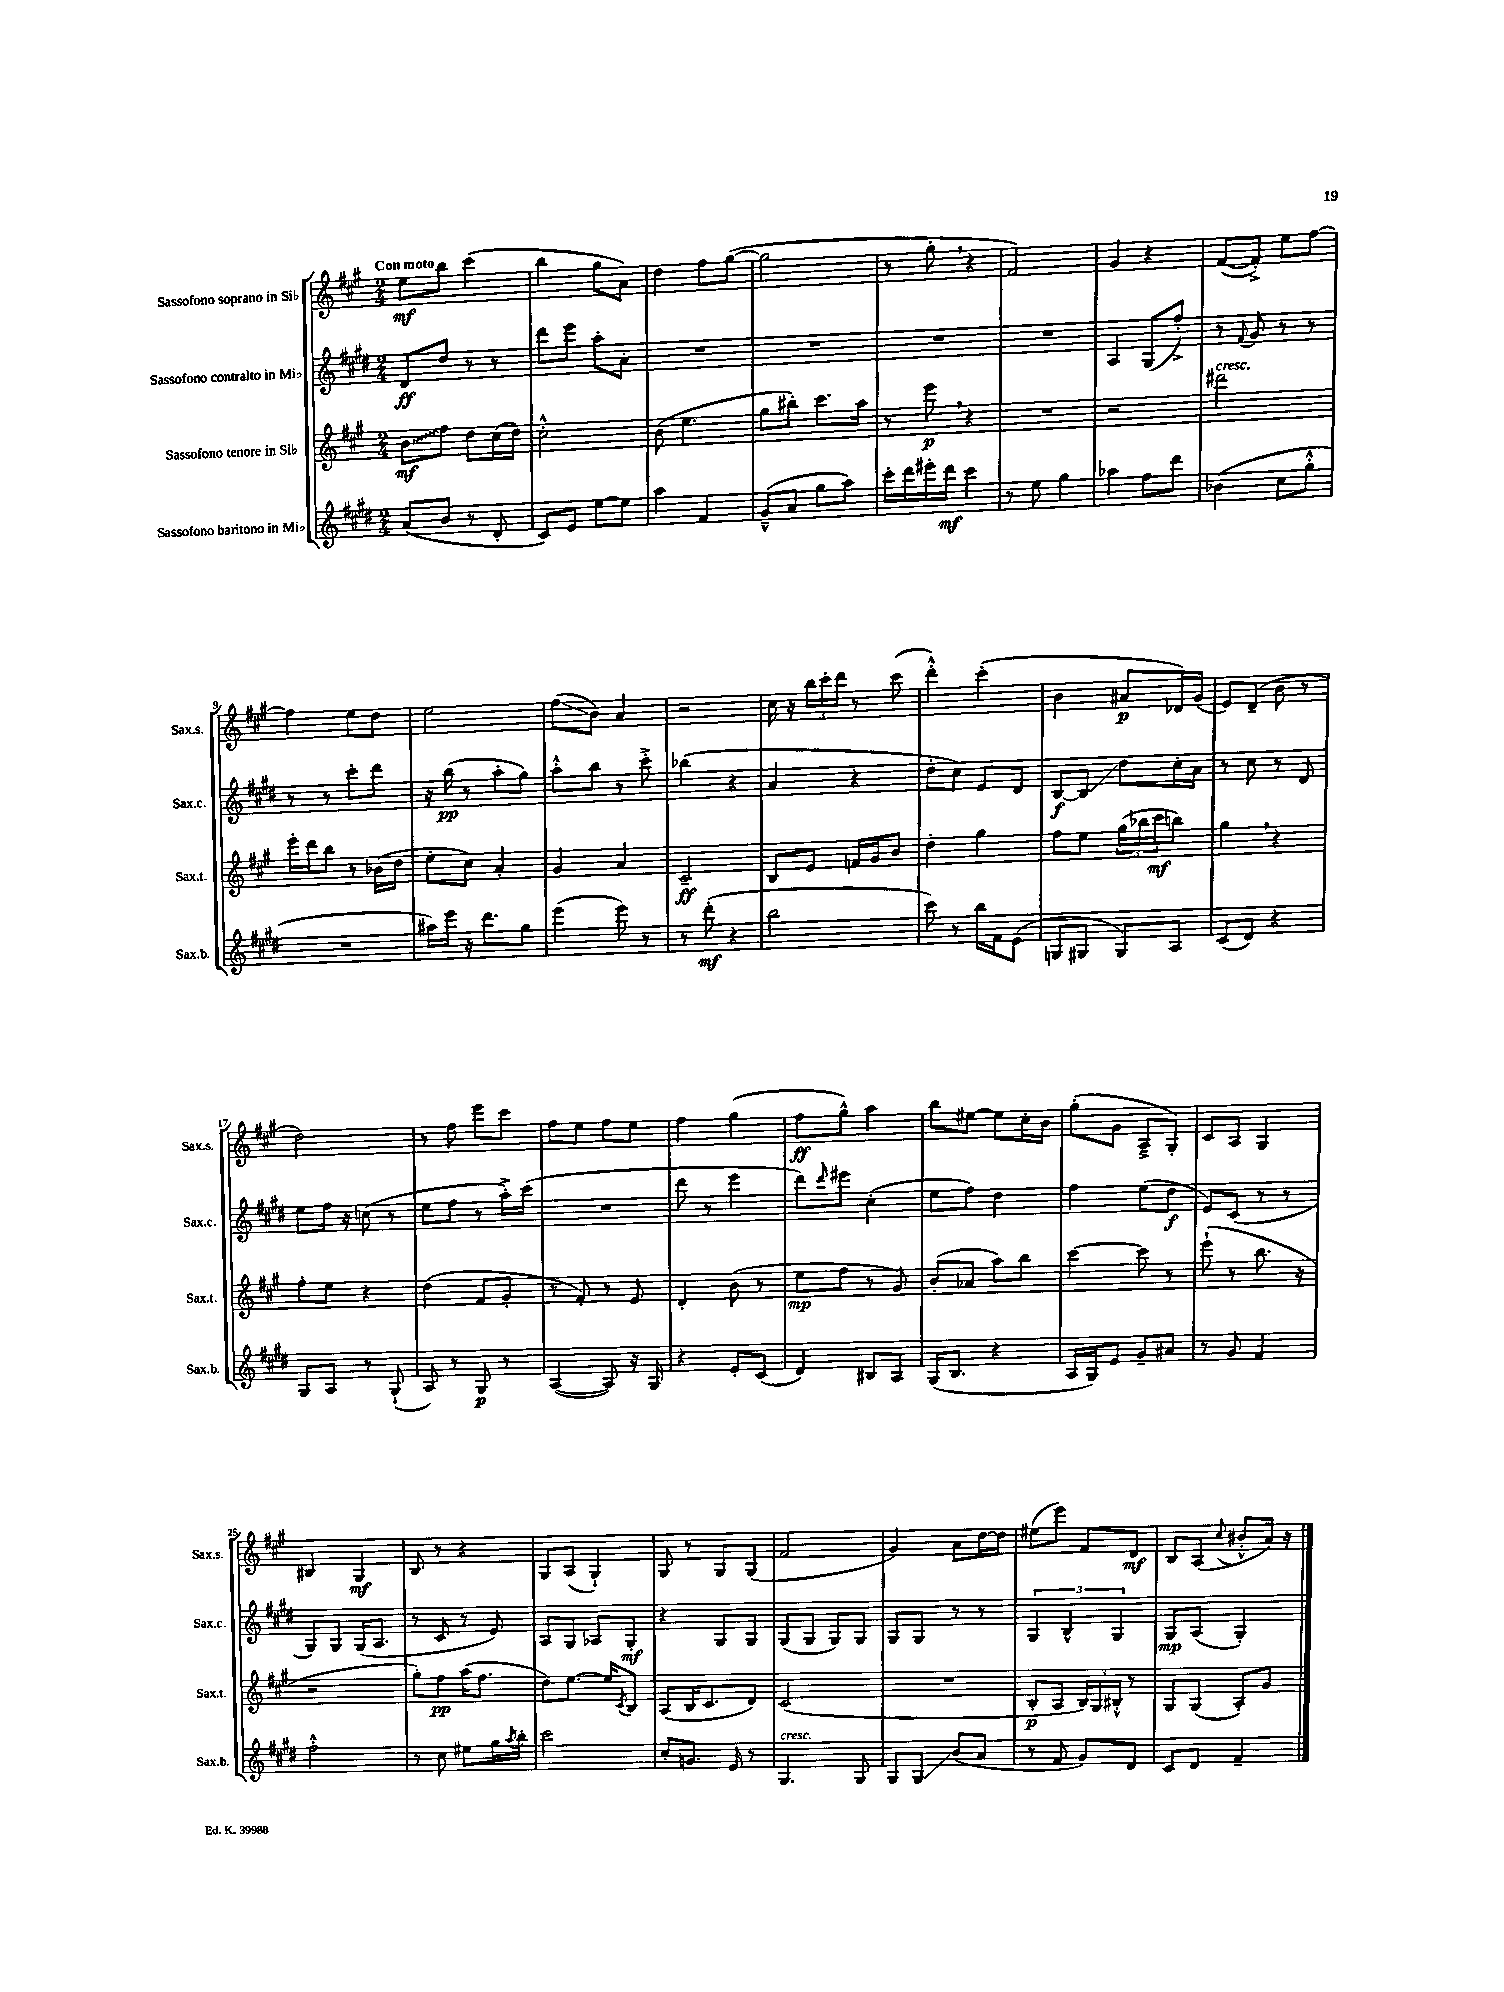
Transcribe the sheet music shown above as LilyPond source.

<<
\new StaffGroup <<
\new Staff = "s0" \with { instrumentName = "Sassofono soprano in Sib" shortInstrumentName = "Sax.s." } {
    \clef treble \key a \major \numericTimeSignature \time 2/4 \tempo "Con moto"
    e''8\mf b''8 cis'''4( |
    b''4 gis''8 a'8) |
    d''4 fis''8 gis''8~( |
    gis''2 |
    r8 gis''8-. \breathe r4 |
    fis'2) |
    gis'4 r4 |
    fis'8~( fis'8-.->) e''8 fis''8~ |
    fis''4 e''8 d''8 |
    e''2 |
    fis''8\glissando( b'8) a'4 |
    r2 |
    cis''16 r16 \tuplet 3/2 { b''16 cis'''16-. d'''16 } r8 cis'''8( |
    d'''4-.-^) cis'''4-.( |
    b'4 ais'8\p des'16) gis'16( |
    e'8) d'8--( b'8 r8 |
    d''2) |
    r8 fis''8 e'''8 cis'''8 |
    fis''8 e''8 fis''8 e''8 |
    fis''4 gis''4( |
    fis''8\ff gis''8-^) a''4 |
    b''8 eis''8~ eis''8 cis''16-. b'16 |
    gis''8-.( gis'8 a8---> gis8-.) |
    cis'8 a8 gis4 |
    bis4 gis4\mf |
    b8 r8 r4 |
    gis8 a8( gis4-!) |
    gis8 r8 gis8 gis8( |
    fis'2 |
    gis'4) a'8 d''16~ d''16 |
    eis''8( e'''8) fis'8 d'8\mf |
    b8 a8( \appoggiatura { cis''8 } bis'8-.-^ a'16) r16 \bar "|." |
}
\new Staff = "s1" \with { instrumentName = "Sassofono contralto in Mib" shortInstrumentName = "Sax.c." } {
    \clef treble \key e \major \numericTimeSignature \time 2/4
    dis'8\ff dis''8 r8 r8 |
    dis'''8 e'''8 a''8-. a'8-. |
    R2 |
    R2 |
    R2 |
    R2 |
    a4 gis8( fis''8-.->) |
    r8 \appoggiatura { fis'8 } gis'8 r8 r8 |
    r8 r8 cis'''8-. dis'''8 |
    r16 b''16\pp( r8 a''8-. gis''8) |
    a''8-.-^ b''8 r8 cis'''8-.-> |
    bes''4( r4 |
    a'4 r4 |
    dis''8-. cis''8) e'8 dis'8 |
    b8~\f b8\glissando dis''8 cis''16-. a'16 |
    r8 cis''8 r8 dis'8 |
    e''8 fis''16 r16 c''8( r8 |
    e''8 fis''8 r8 a''16-.->) cis'''16( |
    R2 |
    dis'''8 r8 e'''4 |
    dis'''8) \grace { dis'''16 } eis'''8 cis''4-.( |
    e''8 fis''8) dis''4 |
    fis''4 e''8( dis''8\f |
    e'8) cis'8( r8 r8 |
    gis8) gis8 gis16( a8. |
    r8 cis'8 r8 e'8) |
    a8 gis8 aes8 gis8-.\mf |
    r4 gis8 gis8 |
    gis8( gis8 gis8) gis8 |
    gis8 gis8 r8 r8 |
    \tuplet 3/2 { gis4 b4-^ gis4 } |
    gis8\mp a8( gis4-.) \bar "|." |
}
\new Staff = "s2" \with { instrumentName = "Sassofono tenore in Sib" shortInstrumentName = "Sax.t." } {
    \clef treble \key a \major \numericTimeSignature \time 2/4
    \once \override Glissando.style = #'zigzag b'8\glissando\mf fis''8 d''8 cis''16( d''16) |
    cis''2-.-^ |
    b'8( e''4. |
    gis''8 bis''8-.) cis'''8. a''16 |
    r8 e'''8\p \breathe r4 |
    R2 |
    r2 |
    dis'''2^\markup { \italic "cresc." } |
    e'''16-. d'''16 b''8 r8 bes'16( d''16 |
    e''8-. cis''8) a'4-. |
    gis'4 a'4 |
    cis'2--\ff |
    b8 e'8 f'16 gis'16 b'8 |
    d''4-. gis''4 |
    fis''8 e''8 \tuplet 3/2 { gis''16( bes''16 cis'''16\mf } b''8) |
    gis''4 \breathe r4 |
    fis''8-. e''8 r4 |
    d''4( fis'8 gis'8-. |
    r8 fis'8-.) r8 e'8 |
    d'4-. b'8( r8 |
    e''8\mp fis''8 r8 gis'8) |
    b'8-.( aes'8 a''8) b''8 |
    cis'''4~ cis'''8 r8 |
    e'''8-!( r8 b''8. r16 |
    r2 |
    gis''8-.) fis''8\pp a''16( fis''8. |
    d''8) e''8.~ e''16 \acciaccatura { cis'8 } b8 |
    a8( b16 cis'8. d'8) |
    cis'2( |
    R2 |
    b8-.\p a8 \tuplet 3/2 { b16) gis16 bis16-.-^ } r8 |
    gis8 gis8( a8-.) gis'8 \bar "|." |
}
\new Staff = "s3" \with { instrumentName = "Sassofono baritono in Mib" shortInstrumentName = "Sax.b." } {
    \clef treble \key e \major \numericTimeSignature \time 2/4
    a'8( b'8 r8 dis'8-. |
    cis'8) e'8 e''8~ e''8 |
    a''4 fis'4 |
    gis'8---^( a'8 gis''8 a''8) |
    cis'''16-. dis'''16 eis'''16-. dis'''16\mf cis'''4 |
    r8 e''8 gis''4 |
    aes''4 fis''8 dis'''8 |
    bes'4( cis''8 gis''8-.-^ |
    R2 |
    ais''16) e'''16 r16 dis'''8. gis''8 |
    e'''4( e'''8) r8 |
    r8 dis'''8-.\mf( r4 |
    b''2 |
    cis'''8) r8 b''16 fis'16 e'8( |
    g8 gis8 gis8) a8 |
    cis'8( dis'8) r4 |
    gis8 a8 r8 gis8-!( |
    a8) r8 gis8\p r8 |
    a4~( a8) r16 gis16 |
    r4 e'8-. cis'8( |
    dis'4) bis8 a8 |
    gis16( b8. r4 |
    a16 gis16) e'8 gis'8-- ais'8 |
    r8 gis'8 fis'4 |
    fis''2-.-^ |
    r8 cis''8 eis''8 gis''16 \acciaccatura { a''8 } b''16-. |
    cis'''2 |
    cis''8-. g'8. e'16 r8 |
    gis4.^\markup { \italic "cresc." } gis8 |
    gis8 gis8\glissando b'8( a'8 |
    r8 fis'8 gis'8) dis'8 |
    cis'8 dis'8 fis'4-- \bar "|." |
}
>>
>>
